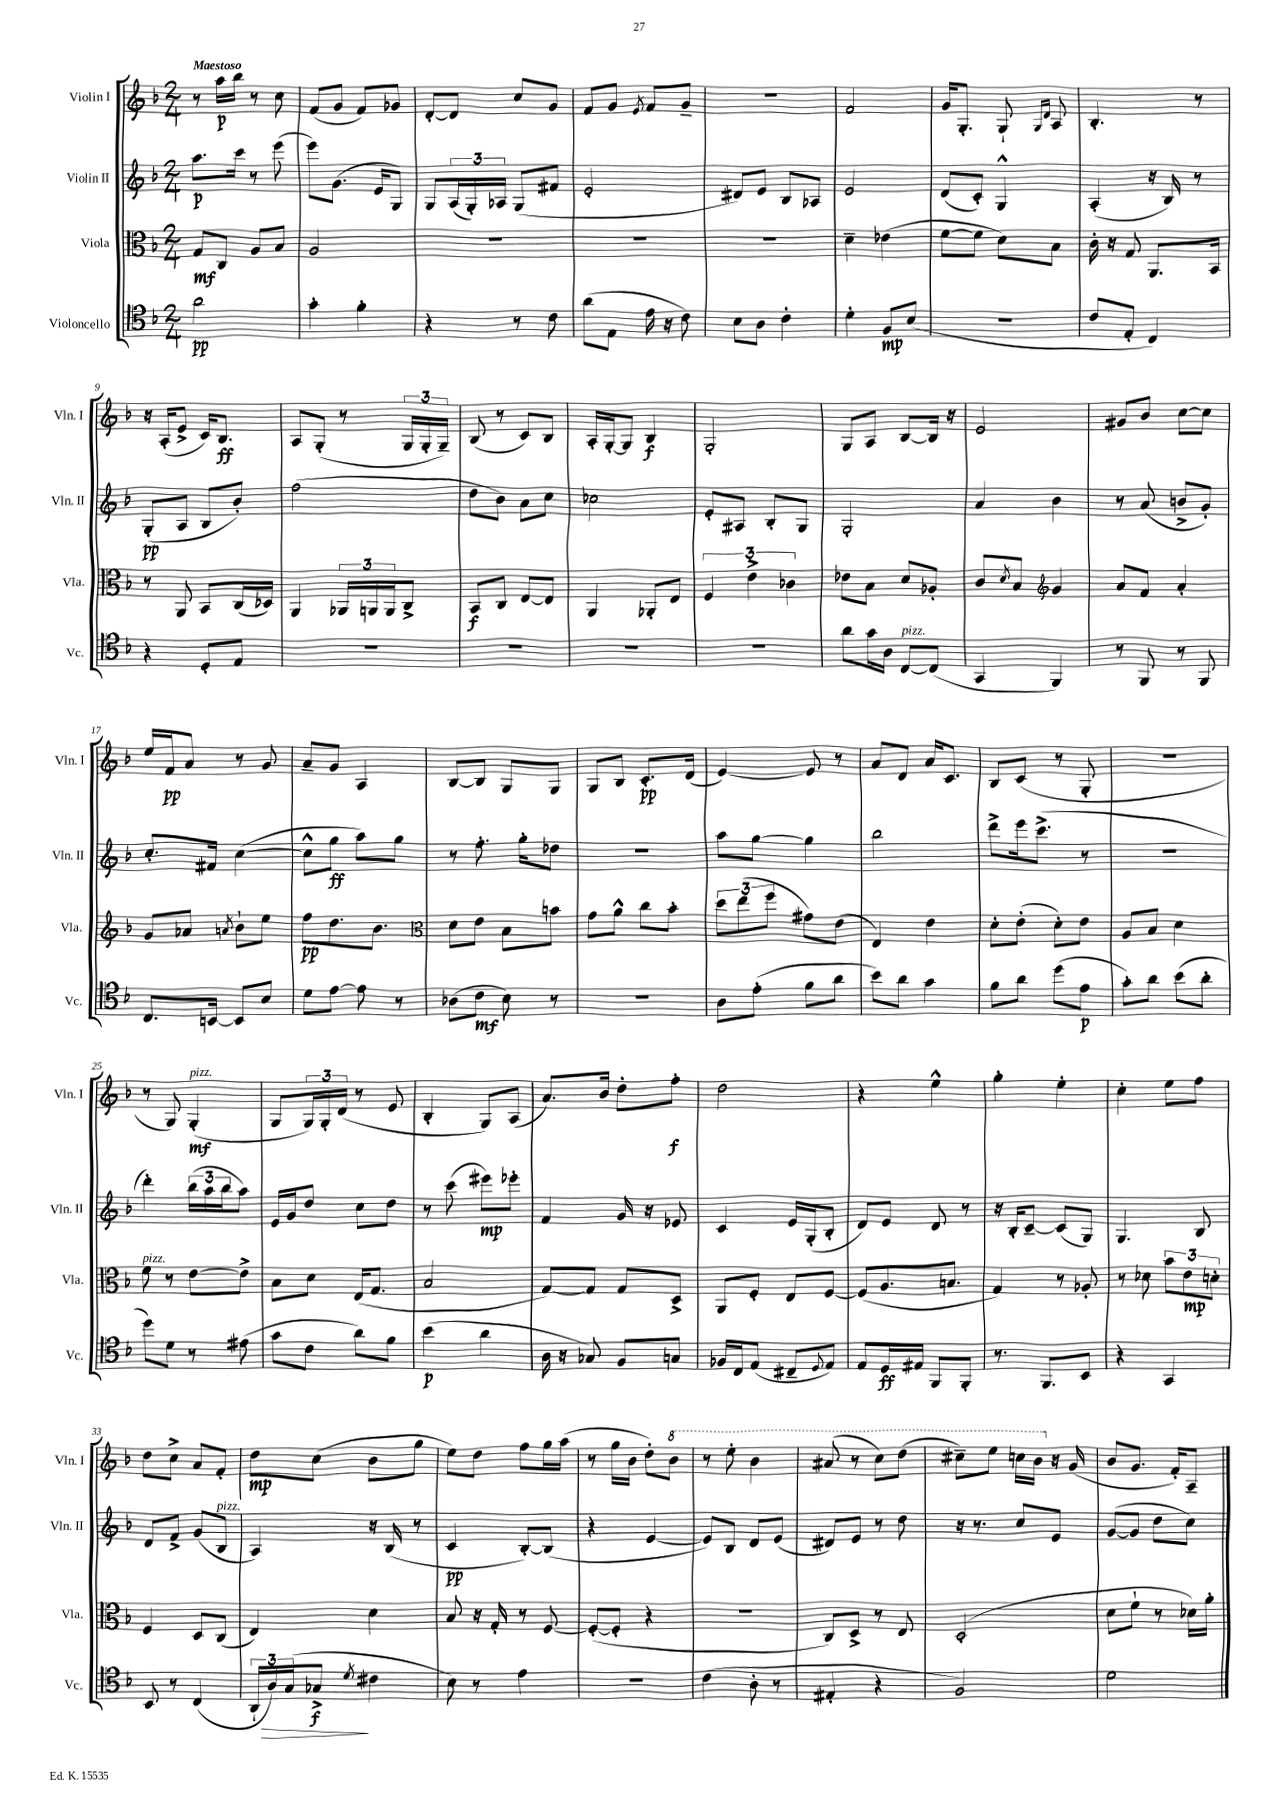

**kern	**kern	**kern	**kern
*staff4	*staff3	*staff2	*staff1
*clefC4	*clefC3	*clefG2	*clefG2
*k[b-]	*k[b-]	*k[b-]	*k[b-]
*M2/4	*M2/4	*M2/4	*M2/4
2a	8G	8.aa	8r
.	8C	.	16aa
.	.	16ccc	16bb-
.	8A	8r	8r
.	8B-	(8eee	8cc
=	=	=	=
4g'	2A	8eee)	(8f
.	.	(8.g	8g
4f'	.	.	8f)
.	.	16e	.
.	.	8G)	8g-
=	=	=	=
4r	2r	8G	[8d'
.	.	(24A	8d]
.	.	24G')	.
.	.	24A-	.
8r	.	(8G	8cc
8c	.	8f#	8g
=	=	=	=
(8a	2r	2e'	8f
8E	.	.	8g
.	.	.	8qe
16e	.	.	8f
16r	.	.	.
8c)	.	.	8g~
=	=	=	=
8B-	2r	8d#)	2r
8A	.	8e	.
4c'	.	8B-	.
.	.	8A-	.
=	=	=	=
4d'	4d~	2e	2f
8F	(4e-	.	.
(8B-	.	.	.
=	=	=	=
2r	[8f	(8d	16g
.	.	.	8.G'
.	8f]	8c')	.
.	8d)	4G^^	8G`
.	.	.	16qqG
.	.	.	16qqd
.	8B-	.	8A
=	=	=	=
8c	16c'	(4A'	4.B-'
.	16r	.	.
8E'	8G	.	.
4C)	8.AA	16r	.
.	.	16B-)	.
.	.	8r	8r
.	16BB-	.	.
=	=	=	=
4r	8r	(8G'	16r
.	.	.	(16A'
.	8AA	8A	8e^
8D'	8BB-	8B-	16c)
.	.	.	8.B-
8E	(16C	8b-')	.
.	16D-)	.	.
=	=	=	=
2r	4AA	(2ff	8A
.	.	.	(8G'
.	24AA-	.	8r
.	24AA	.	.
.	24AA	.	.
.	8C^	.	24G
.	.	.	24G'
.	.	.	24G~)
=	=	=	=
2r	8BB-	8dd	(8B-
.	8C	8b-)	8r
.	[8E	8a	8c)
.	8E]	8cc	8B-
=	=	=	=
2r	4AA	2cc-	16A'
.	.	.	[16G'
.	.	.	8G]
.	8AA-'	.	4B-
.	8E	.	.
=	=	=	=
2r	6F	8e'	2G'
.	.	8A#	.
.	6e^	.	.
.	.	8B-'	.
.	6c-	.	.
.	.	8G	.
=	=	=	=
8a	8e-	2G'	8G
16g	8B-	.	8A
16A	.	.	.
[8C	8d	.	[8B-
(8C]	8A-'	.	16B-]
.	.	.	16r
=	=	=	=
4GG	8c	4a	2e
.	8qd	.	.
.	8B-	.	.
*	*clefG2	*	*
4FF)	4g	4b-	.
=	=	=	=
8r	8a	8r	8g#
8FF	8f	(8a	8b-
8r	4a'	8b^	[8cc
8FF	.	8g')	8cc]
=	=	=	=
8.C	8g	8.cc'	16ee
.	.	.	16f
.	8a-	.	8a
[16BB	.	16f#	.
.	8qa	.	.
8BB]	8b-`	([4cc	8r
8B-	8ee	.	8g
=	=	=	=
8d	8ff	8cc^^]	8a~
[8e	8.dd	8gg	8g
8e]	.	8aa)	4A
.	8.b-	.	.
8r	.	8gg	.
=	=	=	=
*	*clefC3	*	*
(8A-	8d	8r	[8B-
8c	8e	8.ff'	8B-]
8B-)	8B-	.	8G
.	.	16gg'	.
8r	8b	8dd-	8G
=	=	=	=
2r	8g	2r	8G
.	8a^^	.	8B-
.	8cc	.	8.c'
.	8b-'	.	.
.	.	.	(16d
=	=	=	=
8A	12dd	8aa	[4e)
.	(12ee	.	.
(8e'	.	[8gg	.
.	12ff	.	.
8f	8g#)	4gg]	8e]
8a	(8e	.	8r
=	=	=	=
8b-)	4E)	2bb-	8a
8a	.	.	8d
4g	4e	.	16a
.	.	.	8.c
=	=	=	=
8f	8d'	8ddd^	8B-
8a	(8e'	16eee	(8c
.	.	(8.ccc^	.
(8dd	8d')	.	8r
8e	8e	8r	8G'
=	=	=	=
8g')	8A	2r	2r
8a	8B-	.	.
(8b-	4d	.	.
8a'	.	.	.
=	=	=	=
8dd)	8f	4ddd')	8r
8d	8r	.	8G)
8r	[8e	(24bb-	(4G'
.	.	24aa	.
.	.	24bb-	.
(8e#	8e^]	8aa)	.
=	=	=	=
8g	8B-	16e	8G
.	.	16g	.
8c	8d	8dd	24G)
.	.	.	24G'
.	.	.	(24d
8a)	(16E	8cc	8r
.	8.G	.	.
8f	.	8dd	8e
=	=	=	=
(4b-	2B-	8r	4B-'
.	.	(8ccc	.
4a	.	8eee#)	8G)
.	.	8eee-'	(8A
=	=	=	=
16A	[8G)	4f	8.a)
16r	.	.	.
8G-)	8G]	.	.
.	.	.	16b-
8F	8G	16g	8dd'
.	.	16r	.
8G	8D^	8e-	8ff'
=	=	=	=
16F-	8AA	4c	2dd
16C	.	.	.
(8E	8F'	.	.
8C#~	8E	16e	.
.	.	(16G'	.
8qqD	.	.	.
8E)	[8F	8B-'	.
=	=	=	=
8E	(8F]	8d)	4r
16D	8.A	8e	.
16E#	.	.	.
8FF	.	8d	4ee^^
.	8.B	.	.
8FF'	.	8r	.
=	=	=	=
8.r	4G)	16r	4gg'
.	.	16B-'	.
.	.	[8c~	.
8.FF	.	.	.
.	8r	(8c]	4ee'
8BB-	8A-'	8G)	.
=	=	=	=
4r	8r	4.G	4cc'
.	8d-	.	.
4GG	12b-	.	8ee
.	12e	.	.
.	.	8B-	8ff
.	12d'	.	.
=	=	=	=
8BB-	4F	8d	8dd
8r	.	8f^	8cc^
(4C	8D	(8g	8a
.	(8C	8B-	8f'
=	=	=	=
24AA`	4E)	4A)	8dd
24A)	.	.	.
(24G	.	.	.
8G-^	.	.	(8cc
8qd	.	.	.
4c#	4d	16r	8b-
.	.	(16B-	.
.	.	8r	8gg
=	=	=	=
8B-)	8B-	4c	8ee)
8r	16r	.	8dd
.	16G'	.	.
4e	8r	[8B-')	8ff
.	[8F	(8B-]	16gg
.	.	.	(16aa
=	=	=	=
2r	(8F'_	4r	8r
.	8F']	.	16gg
.	.	.	16b-
.	4r	[4e	8dd')
.	.	.	8bb-
=	=	=	=
(4c	2r	8e])	8r
.	.	8B-	8eee'
8A'	.	8d	4bb-
8r	.	(8e	.
=	=	=	=
4E#'	8C)	8d#)	(8aa#
.	8D^	8e	8r
4r	8r	8r	8ccc)
.	8E	8dd	(8ddd
=	=	=	=
2F)	(2D'	16r	8ccc#~)
.	.	8.r	.
.	.	.	8eee
.	.	8cc	16ccc
.	.	.	16bb-
.	.	8e	16r
.	.	.	(16g
=	=	=	=
2d	8d	([8g	8b-
.	8f`	8g]	8.g
.	8r	8dd	.
.	.	.	16f')
.	16d-)	8cc)	8A~
.	16a'	.	.
==	==	==	==
*-	*-	*-	*-
